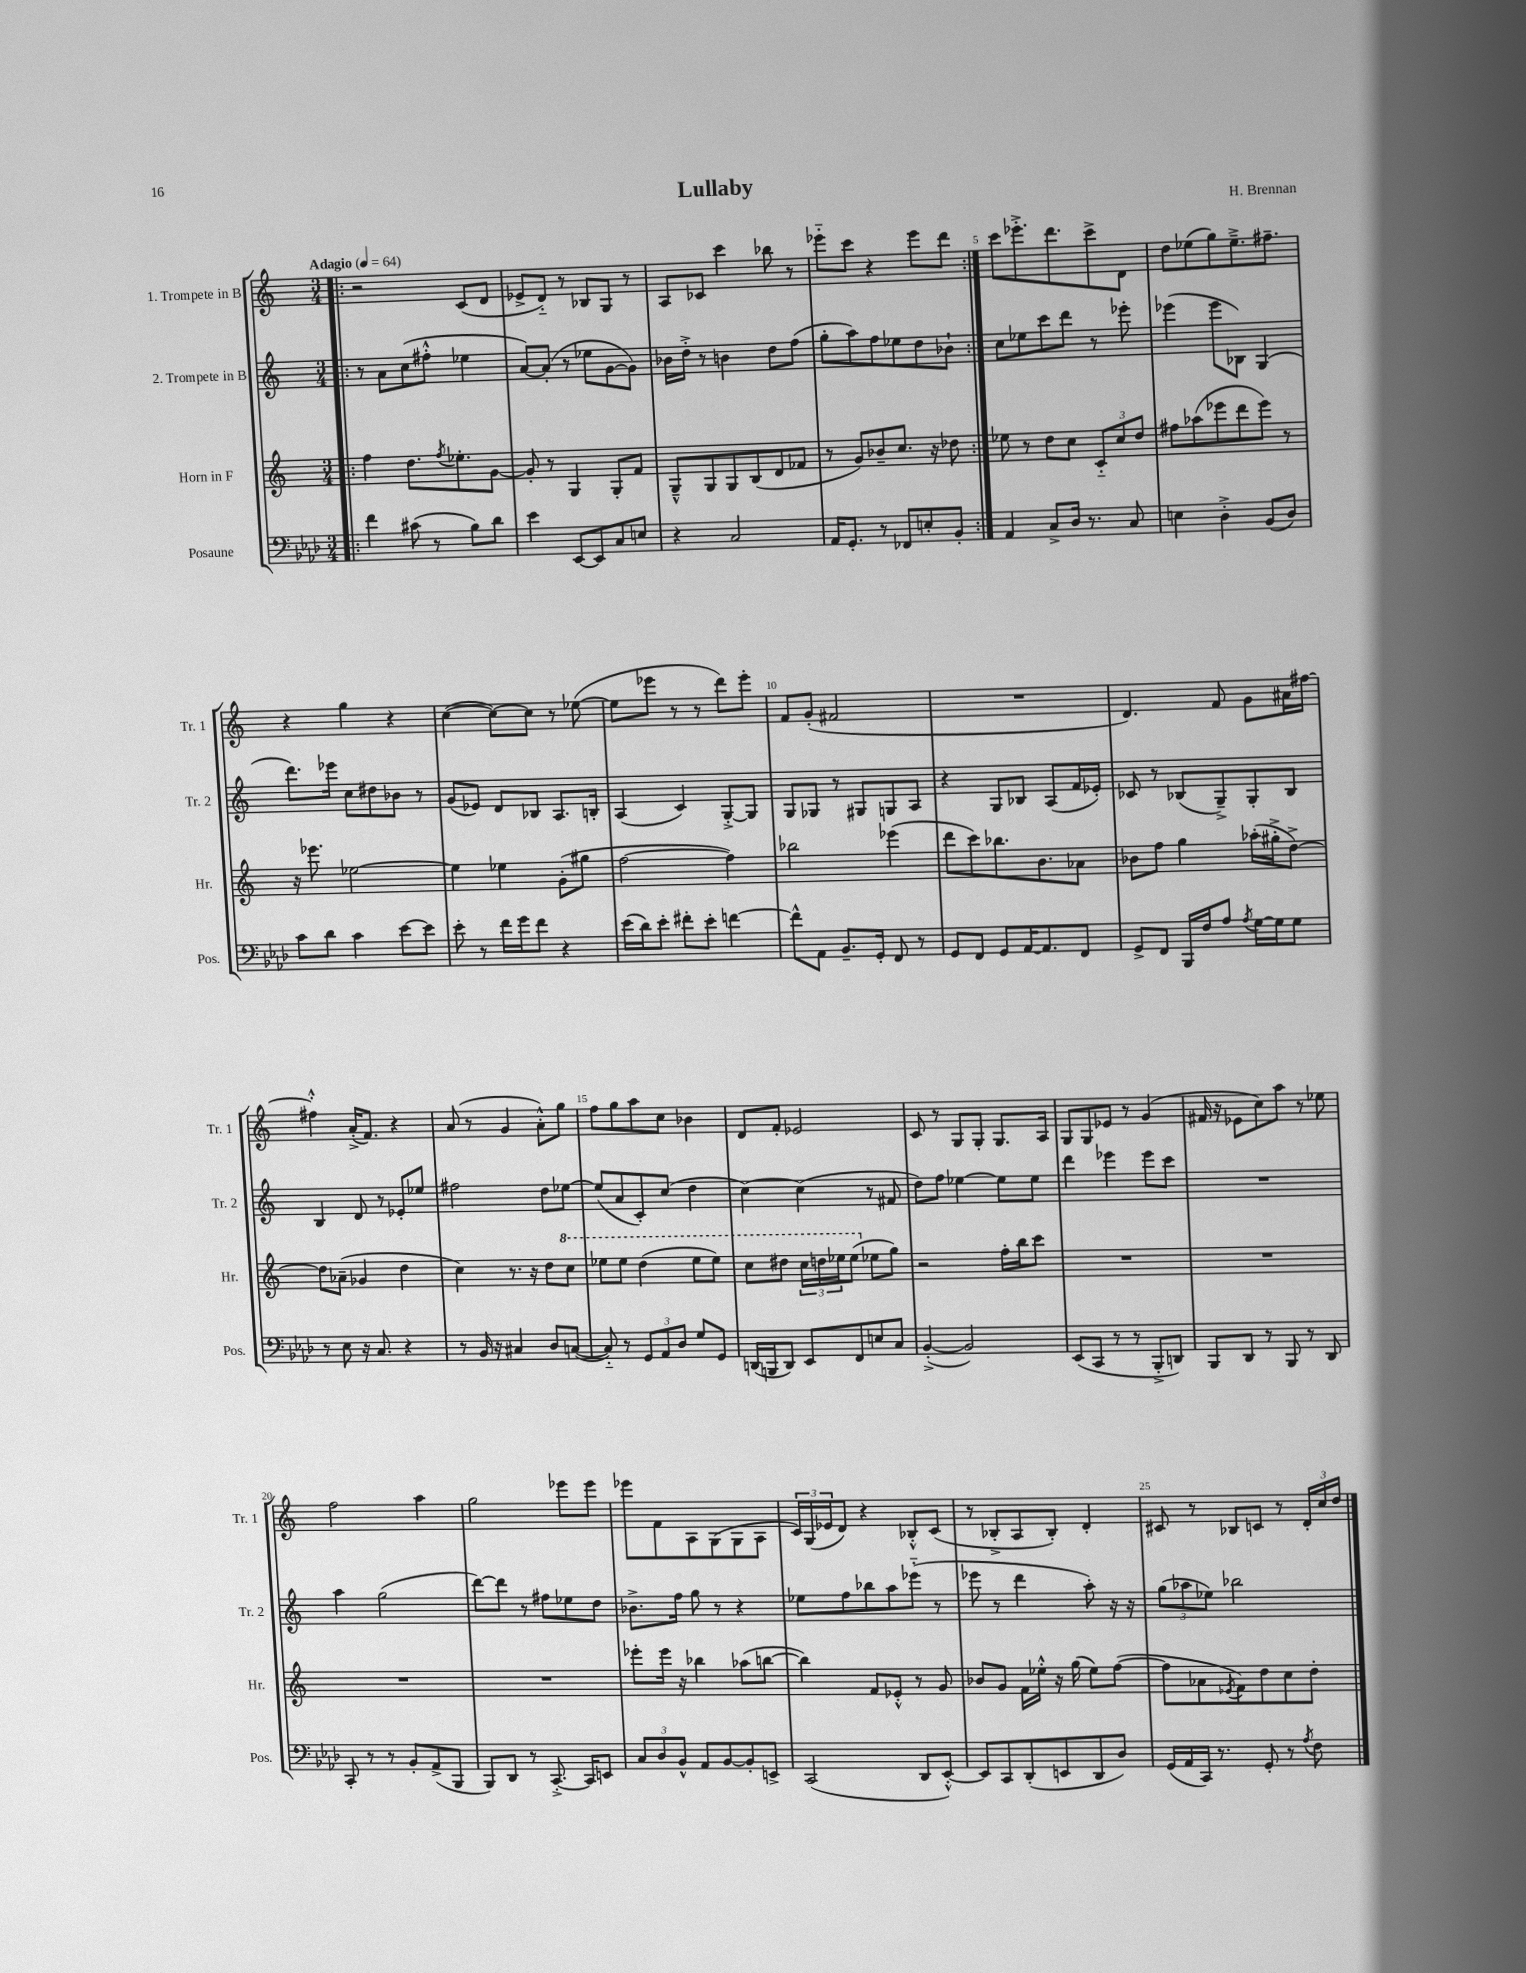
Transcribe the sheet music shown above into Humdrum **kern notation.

**kern	**kern	**kern	**kern
*part4	*part3	*part2	*part1
*staff4	*staff3	*staff2	*staff1
*I"Posaune	*I"Horn in F	*I"2. Trompete in B	*I"1. Trompete in B
*I'Pos.	*I'Hr.	*I'Tr. 2	*I'Tr. 1
*clefF4	*clefG2	*clefG2	*clefG2
*k[b-e-a-d-]	*k[]	*k[]	*k[]
*M3/4	*M3/4	*M3/4	*M3/4
*MM64	*MM64	*MM64	*MM64
=1!|:	=1!|:	=1!|:	=1!|:
!	!	!	!LO:TX:a:B:t=Adagio
4f\	4ff\	8r	2r
.	.	8a\L	.
(8c#X\	8.dd\L	(8cc\	.
8r	.	8ff#X'^^\J	.
.	8qff/	.	.
.	8.ee-X'\	.	.
8B-\L)	.	4ee-X\	(8c/L
8d-\J	[8g\J	.	8d/J
=2	=2	=2	=2
4e-\	8g'/]	[8a/L)	8e-X^/L
.	8r	(8a'/J]	8d/J)
[8EE-/L	4G/	8r	8r
8EE-/]	.	8ee-X\L	8B-X/L
8C/	8G'/L	[8g\	8G/J
8En/J	8f/J	8g\J])	8r
=3	=3	=3	=3
4r	8G~^^/L	16b-X\LL	8A/L
.	.	16dd'^\JJ	.
.	8G/	8r	8c-X/J
2C/	8G/	4bn\	4ccc\
.	(8B/	.	.
.	8d/	8dd\L	8bb-X\
.	8f-X/J	(8ff\J	8r
=4	=4	=4	=4
16AA-/KL	8r	8gg'\L	8eee-X\L
8.GG'/J	.	.	.
.	8g/L)	8aa\)	8ccc\J
8r	8b-X~/	8ff\	4r
8FF-X/L	8.cc/J	8ee-X\	.
8En'/	.	8dd\	8eee-\L
.	16r	.	.
8BB-'/J	8dd-X\	8b-X`\J	8ddd\J
=5:|!	=5:|!	=5:|!	=5:|!
4AA-/	8ee-X\	8cc\L	8ccc\L
.	8r	8ee-X\	8.eee-X'^\
8C^/L	8dd\L	8ccc\	.
.	.	.	8.ddd\
16D-/Jk	8cc\J	8ddd\J	.
8.r	.	.	.
.	12c/L	8r	8ccc^\
.	12cc/	.	.
8C/	.	8eee-X'\	8d\J
.	12dd/J	.	.
=6	=6	=6	=6
4En\	8ff#X\L	(4eee-X\	8dd\L
.	(8aa-X\	.	(8ee-X\
4D-'^\	8eee-X\	8eee-\L	8gg\)
.	8ddd\	8B-X\J)	8.ee-~^\
(8BB-/L	8eee-\J)	(4G/	.
.	.	.	8.ff#X~\J
8D-/J)	8r	.	.
!!LO:LB:g=z
=7	=7	=7	=7
8c\L	16r	8.ddd\L)	4r
.	8.eee-X\	.	.
8d-\J	.	.	.
.	.	16eee-X\Jk	.
4c\	[2ee-X\	8cc\L	4gg\
.	.	8dd#X\	.
[8e-\L	.	8b-X\J	4r
8e-\J]	.	8r	.
=8	=8	=8	=8
8e-'\	4ee-\]	(8g/L	([4cc\
8r	.	8e-X/J)	.
16f\LL	4ee-X\	8d/L	8cc\L_)
16g\J	.	.	.
8f\J	.	8B-X/J	8cc\J]
4r	(8g'\L	8.A/L	8r
.	8gg#X\J	.	([8ee-X\
.	.	16Bn'/Jk	.
=9	=9	=9	=9
(16e-\LL	[2ff\	(4A/	8ee-\L]
16d-\J)	.	.	.
8e-'\J	.	.	8eee-X\J
8f#X'\L	.	4c/)	8r
8e-'\J	.	.	8r
[4fn\	4ff\])	[8G'^/L	8ddd\L)
.	.	8G/J]	8eee-'\J
=10	=10	=10	=10
8f^^\L]	2bb-X\	8G/L	8f/L
8AA-\J	.	8G-X/J	(8g'/J
8.BB-~/L	.	8r	2f#X/
.	.	8G#X/L	.
16GG'/Jk	.	.	.
8FF/	(4eee-X\	8Gn/	.
8r	.	8A/J	.
=11	=11	=11	=11
8GG/L	8ddd\L	4r	2.r
8FF/J	8ccc\)	.	.
8GG/L	8.bb-X\	8G/L	.
[16AA-/K	.	8B-X/J	.
8.AA-/]	8.b\	.	.
.	.	(8A/L	.
8FF/J	8a-X\J	16f/L	.
.	.	16e-X'/JJ)	.
=12	=12	=12	=12
8GG^/L	8b-X\L	8c-X/	4.d/)
8FF/J	8ff\J	8r	.
16BBB-/LL	4gg\	(8B-X/L	.
16F/J	.	.	.
8A-/J	.	8G~^/)	8f/
8qA-/	.	.	.
[16G\LL	(16aa-X'\LL	8G'/	8g\L
16G\J]	16gg#X'^\J	.	.
8G\J	[8dd^\J)	8B-/J	16a#X\L
.	.	.	[16ff#X\JJ
!!LO:LB:g=z
=13	=13	=13	=13
8r	8dd\L]	4B/	4ff#X'^^\]
8E-\	(8a-X~\J	.	.
16r	4g-X/	8d/	(16a'^/KL
8.C/	.	.	8.f/J)
.	.	8r	.
4r	4dd\	8e-X'/L	4r
.	.	8ee-X/J	.
=14	=14	=14	=14
8r	4cc\)	2ff#X\	(8a/
16BB-/	.	.	8r
16r	.	.	.
4C#X/	8.r	.	4g/
.	16r	.	.
8D-/L	8dd\L	8dd\L	8a'^^\L)
*	*8va	*	*
([8Cn/J	8ccc\J	[8ee-X\J	8gg\J
=15	=15	=15	=15
8C/])	8eee-X\L	(8ee-/L]	8ff\L
8r	8eee-\J	8a/	8gg\
12GG/L	(4ddd\	8c'/)	8aa\
12AA-/	.	.	.
.	.	(8cc/J	8cc\J
12D-/J	.	.	.
8G/L	8eee-\L	4dd\	4b-X\
8GG/J	8eee-\J)	.	.
=16	=16	=16	=16
(16DDn/LL	8ccc\L	[4cc\)	8d/L
16BBBn/J	.	.	.
8DD/J)	8ddd#X\J	.	8f'/J
8EE-/L	24ccc\LL	(4cc\]	2e-X/
.	24dddn\	.	.
.	24eee-X\J	.	.
8FF/	(8eee-\J	.	.
*	*X8va	*	*
8En/	8ee-X\L	8r	.
8C/J	8gg\J)	8f#X/	.
=17	=17	=17	=17
([4BB-'^/	2r	8dd\L)	8c/
.	.	8ff\J	8r
2BB-/])	.	[4ee-X\	8G/L
.	.	.	8G'/J
.	16ff'\LL	8ee-\L]	8.G/L
.	16bb\J	.	.
.	8ccc\J	8ee-\J	.
.	.	.	16A/Jk
=18	=18	=18	=18
(8EE-/L	2.r	4ddd\	8G/L
8CC/J	.	.	8G/
8r	.	4eee-X\	8e-X/J
8r	.	.	8r
8BBB-'^/L	.	8eee-\L	(4g/
8DDn/J)	.	8ccc\J	.
=19	=19	=19	=19
8BBB-/L	2.r	2.r	16f#X/
.	.	.	16r
8DD-/J	.	.	8e-X\L
8r	.	.	8cc\)
8BBB-/	.	.	8aa\J
8r	.	.	8r
8DD-/	.	.	8ee-X\
!!LO:LB:g=z
=20	=20	=20	=20
8CC'/	2.r	4aa\	2ff\
8r	.	.	.
8r	.	(2gg\	.
8BB-'/L	.	.	.
(8AA-^/	.	.	4aa\
8BBB-/J	.	.	.
=21	=21	=21	=21
8BBB-/L)	2.r	[8ddd\L)	2gg\
8DD-/J	.	8ddd\J]	.
8r	.	8r	.
[8.CC'^/	.	8ff#X\L	.
.	.	8ee-X\	8eee-X\L
16CC/KL]	.	.	.
8EEn/J	.	8dd\J	8eee-\J
=22	=22	=22	=22
12C/L	8eee-X'\L	8.b-X^\L	8eee-X\L
12D-/	.	.	.
.	16eee-\Jk	.	8f\
12BB-^^/J	.	.	.
.	16r	16ff\Jk	.
8AA-/L	4bb-X\	8gg\	8A\
[8BB-/	.	8r	(8G\
8BB-'/]	(8aa-X\L	4r	8G\
8EEn^/J	[8bbn\J	.	8A\J
=23	=23	=23	=23
(2CC/	4bb\])	8ee-X\L	24c/LL)
.	.	.	(24G/
.	.	.	24e-X/J
.	.	8ff\	8d/J)
.	8f/L	8bb-X\	4r
.	8e-X'^^/J	8aa\	.
8DD-/L	8r	(8eee-X\J	8B-X'^^/L
[8EE-'^^/J)	8g/	8r	(8c/J
=24	=24	=24	=24
8EE-/L]	8b-X/L	8eee-X\	8r
8CC/	8g/J	8r	8B-X'^/L
(8DD-'/	16f\LL	4ddd\	8A/
.	16ee-X'^^\JJ	.	.
8EEn/	16r	.	8B-'/J)
.	(16gg\	.	.
8DD-/	8ee-\L)	8aa'\)	4d'/
8D-/J)	([8ff\J	16r	.
.	.	16r	.
=25	=25	=25	=25
(16GG/LL	8ff\L]	(12gg\L	8c#X/
16AA-/	.	.	.
.	.	12aa-X\	.
16CC/JJ)	8a-X\	.	8r
.	.	12ee-X\J)	.
8.r	.	.	.
.	8qe-X/	.	.
.	8f\)	2bb-X\	8B-X/L
8GG'/	8dd\	.	8cn/J
8r	8cc\	.	8r
8qA-/	.	.	.
8F\	8dd'\J	.	24d'/LL
.	.	.	24cc/
.	.	.	24dd/JJ
==	==	==	==
*-	*-	*-	*-
